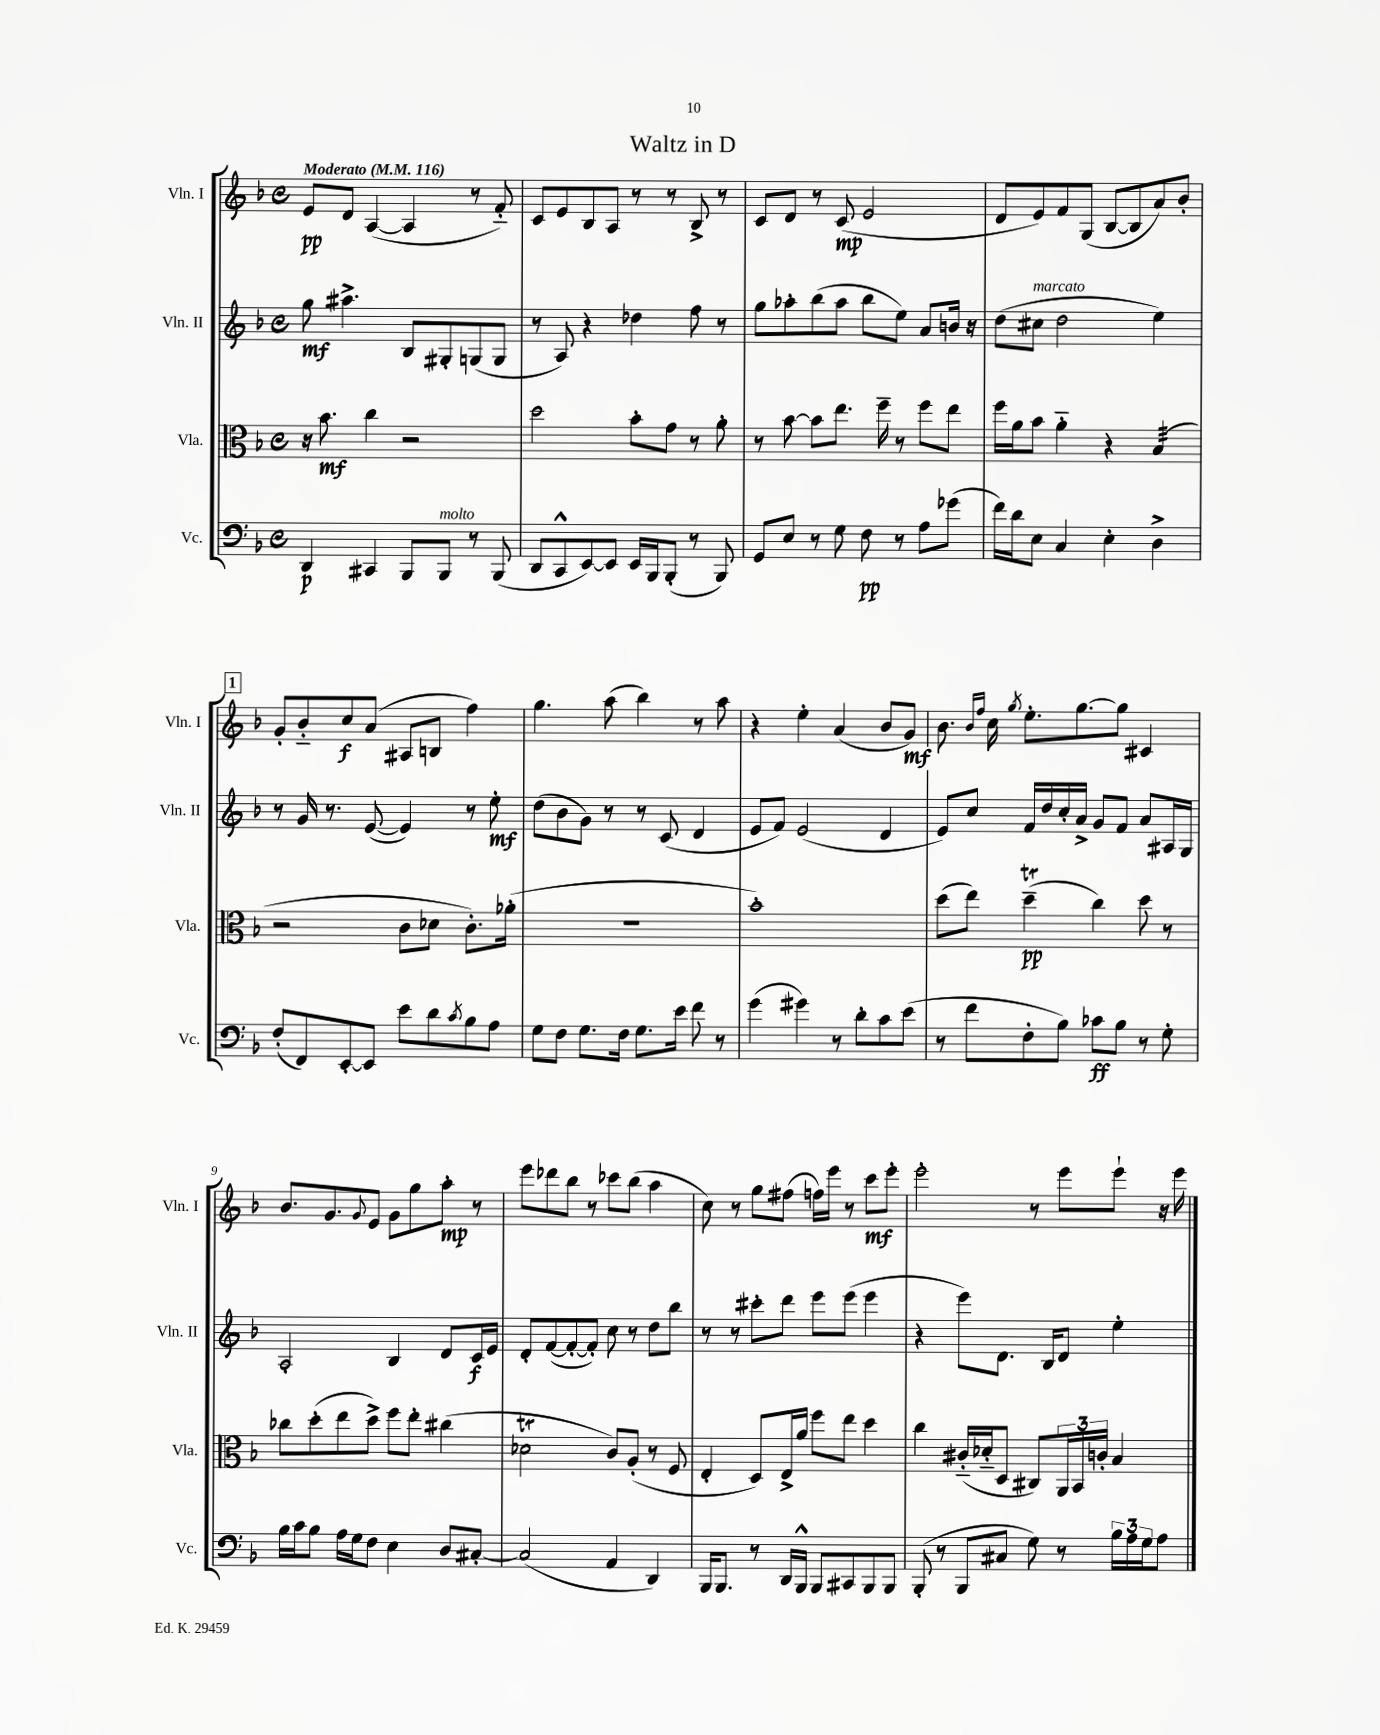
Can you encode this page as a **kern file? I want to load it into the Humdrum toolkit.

**kern	**kern	**kern	**kern
*staff4	*staff3	*staff2	*staff1
*clefF4	*clefC3	*clefG2	*clefG2
*k[b-]	*k[b-]	*k[b-]	*k[b-]
*M4/4	*M4/4	*M4/4	*M4/4
*met(c)	*met(c)	*met(c)	*met(c)
*MM116	*MM116	*MM116	*MM116
4DD	16r	8gg	8e
.	8.b-	.	.
.	.	4.aa#^	8d
4CC#	4cc	.	([4A
8BBB-	2r	8B-	4A]
8BBB-	.	8G#'	.
8r	.	(8G	8r
(8BBB-	.	8G	8f'~)
=	=	=	=
8DD	2dd	8r	8c
8CC^^	.	8A)	8e
[8EE)	.	4r	8B-
8EE]	.	.	8A
16EE	8b-'	4dd-	8r
16BBB-	.	.	.
(8BBB-'	8g	.	8r
8r	8r	8ff	8B-^
8BBB-)	8a'	8r	8r
=	=	=	=
8GG	8r	8gg	8c
8E	[8b-	8aa-'	8d
8r	8b-]	(8bb-	8r
8G	8.ee	8aa-	(8c
8F	.	8bb-	2e
.	16ff~	.	.
8r	8r	8ee)	.
8A	8ff	8a	.
(8g-	8ee	16b	.
.	.	16r	.
=	=	=	=
16f)	16ff	(8dd	8d
16d	16a	.	.
8E	8b-	8cc#	8e)
4C	4a'~	2dd	8f
.	.	.	(8G
4E'	4r	.	[8B-
.	.	.	8B-]
4D^	(4B-	4ee)	8a)
.	.	.	8b-'
=	=	=	=
(8F'	2r	8r	8g'
8FF)	.	16g	8b-'~
.	.	8.r	.
[8EE'	.	.	8cc
8EE]	.	([8e	(8a
8e	8c	4e])	8A#
8d	8d-	.	8B
8qc	.	.	.
8B-	8.c')	8r	4ff)
8A	.	8ee'	.
.	(16a-'	.	.
=	=	=	=
8G	1r	(8dd	4.gg
8F	.	8b-	.
8.G	.	8g)	.
.	.	8r	(8aa
16F	.	.	.
8.G	.	8r	4bb-)
.	.	(8c	.
16e	.	.	.
8f	.	4d	8r
8r	.	.	8aa
=	=	=	=
(4g	1b-')	8e	4r
.	.	8f)	.
4g#)	.	(2e	4ee'
8r	.	.	(4a
8d'	.	.	.
8c	.	4d	8b-
(8e	.	.	8g)
=	=	=	=
8r	(8dd	8e)	8.b-
8f	8ee)	8cc	.
.	.	.	16qqb-
.	.	.	16qqff
.	.	.	16cc
.	.	.	8qgg
8F'	(4dd~	16f	8.ee'
.	.	16dd	.
8B-)	.	16cc'	.
.	.	16a^	[8.gg
8c-	4cc)	8g	.
8B-	.	8f	8gg]
8r	8dd	8a	4c#
8G'	8r	16A#	.
.	.	16G	.
=	=	=	=
16B-	8cc-	2A'	8.b-
16c	.	.	.
8B-	(8dd'	.	.
.	.	.	8.g
16A	8ee	.	.
16G	.	.	.
.	.	.	8qqg
8F	8dd^)	.	8e
4E	8ff	4B-	8g
.	8ee'	.	8gg
8D	(4cc#	8d	8aa'
[8C#'	.	16c	8r
.	.	16e	.
=	=	=	=
(2C#]	2d-	8d'	8eee
.	.	([8f	8ddd-
.	.	8f'_	8bb-
.	.	8f'])	8r
4AA	8c)	8cc	8ccc-
.	(8A'	8r	(8bb-
4DD)	8r	8dd	4aa
.	8F	8bb-	.
=	=	=	=
16BBB-	4E'	8r	8cc)
8.BBB-	.	.	.
.	.	8r	8r
8r	8D)	8ccc#'	8gg
16DD	16E^	8ddd	(8ff#
16BBB-^^	16a	.	.
8BBB-	8ff	8eee	16ff)
.	.	.	16eee
8CC#	8ee	(8eee	8r
8BBB-	4dd	4eee	8ccc
8BBB-	.	.	8eee'
=	=	=	=
(8BBB-'	4cc	4r	2eee'
8r	.	.	.
8BBB-	(16c#'~	8eee)	.
.	16d-'~	.	.
8C#	8D	8.d	.
8G)	8C#)	.	8r
.	.	16B-	.
8r	24AA	8d	8eee
.	24BB-	.	.
.	24c'	.	.
24B-	4B-	4ee'	8eee`
24A	.	.	.
24G	.	.	.
8A	.	.	16r
.	.	.	16eee
==	==	==	==
*-	*-	*-	*-
